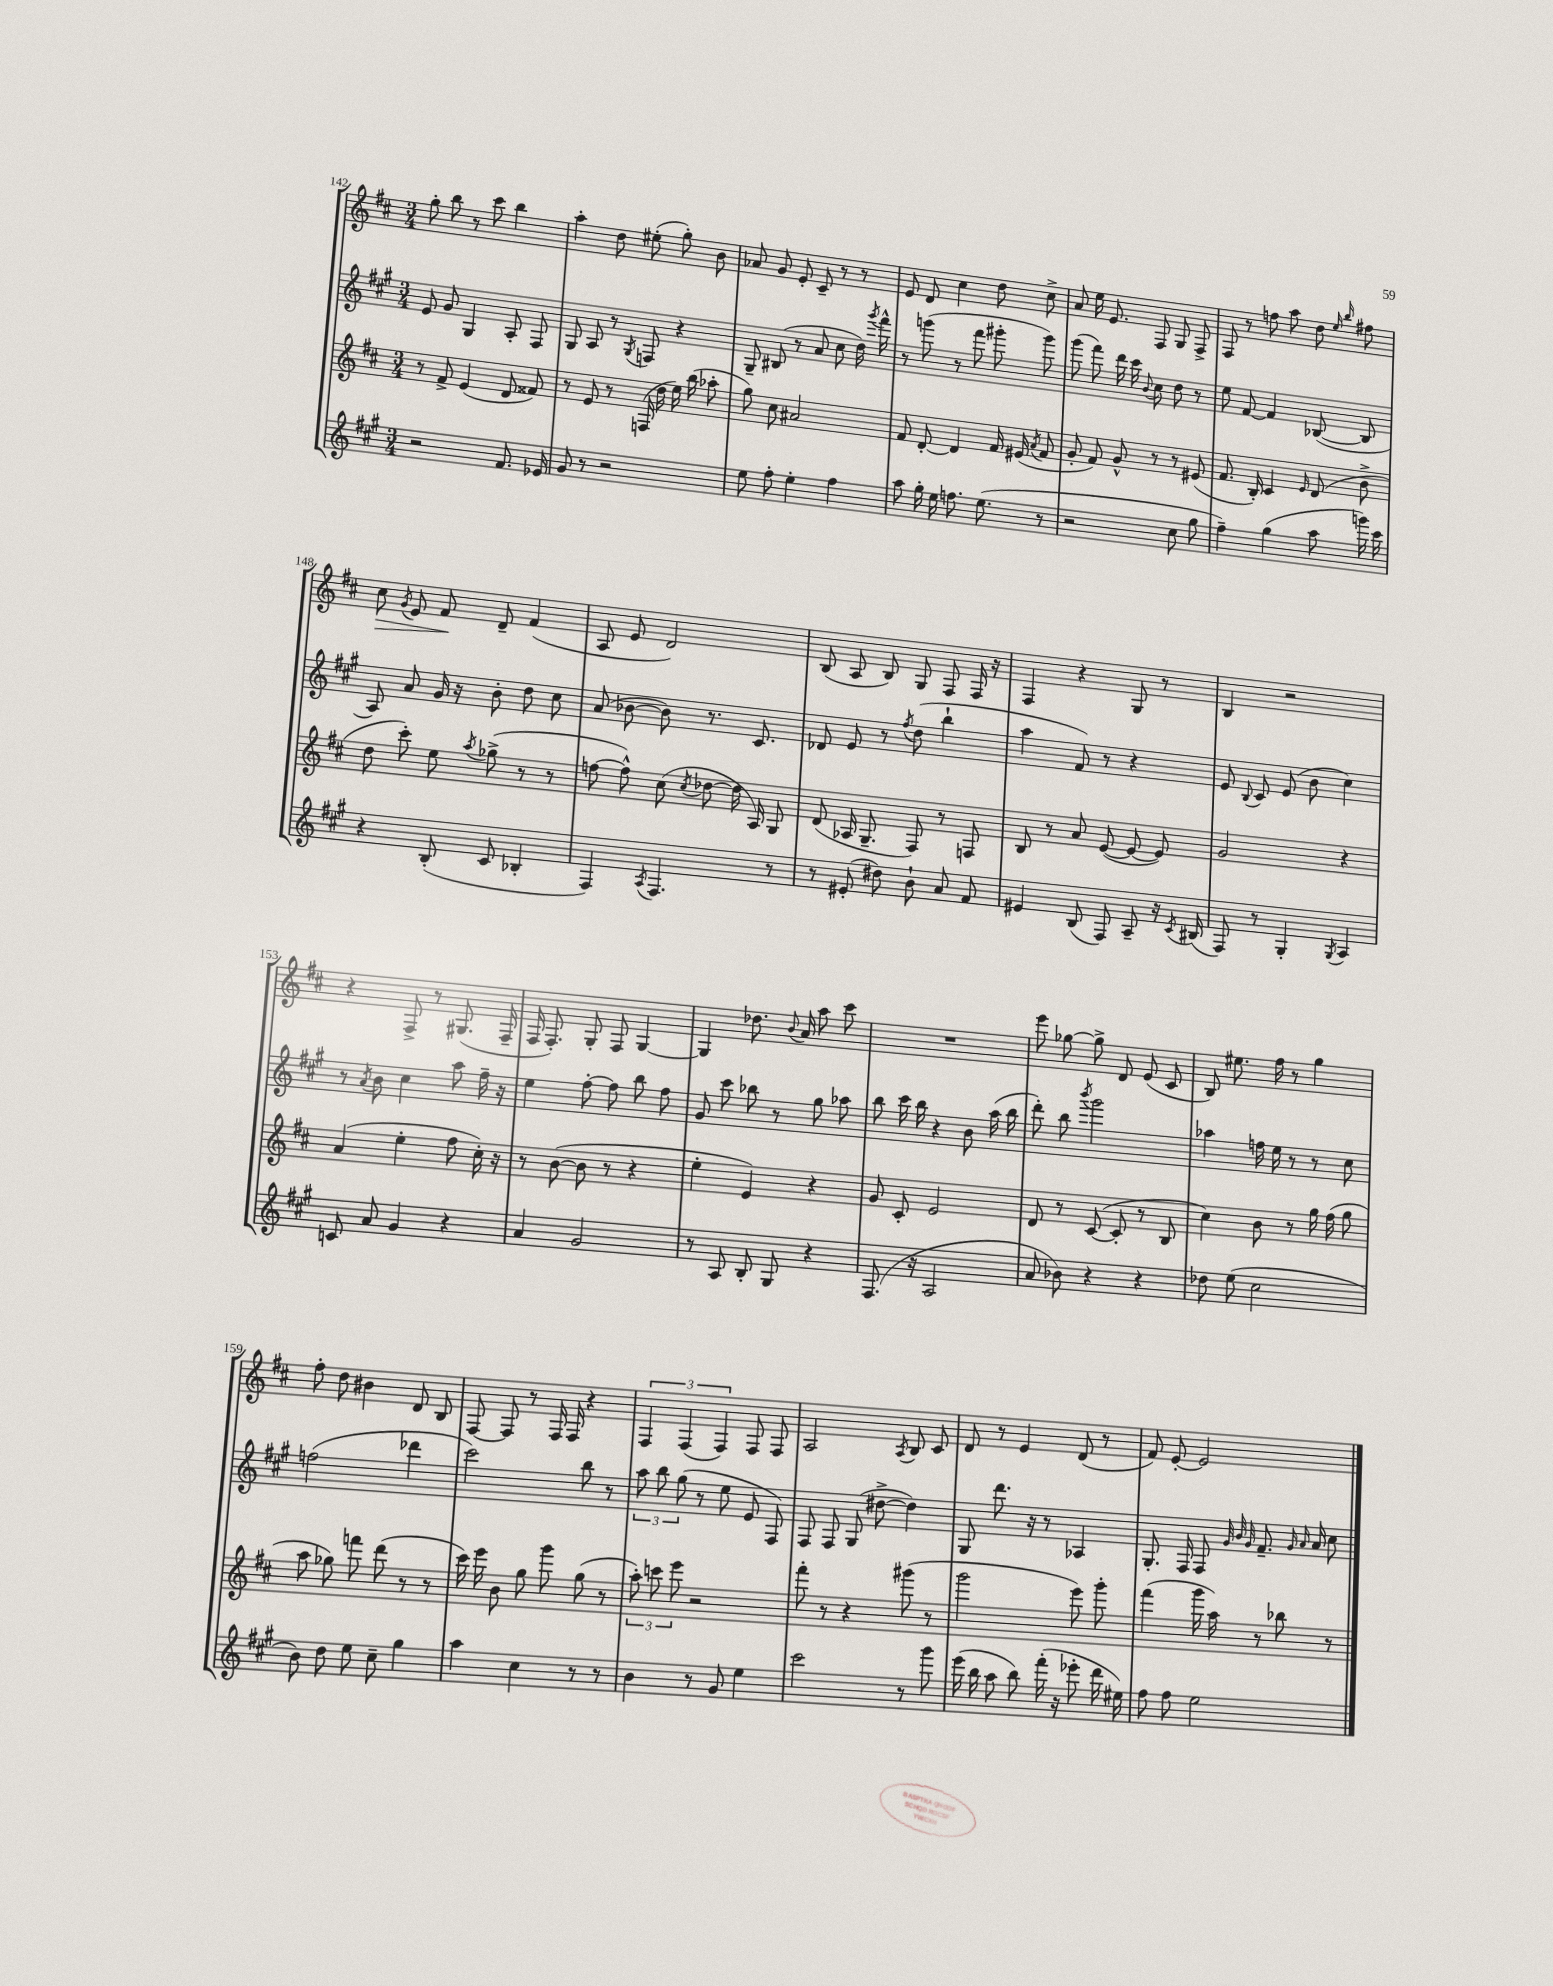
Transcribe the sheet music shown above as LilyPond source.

<<
\new StaffGroup <<
\new Staff = "s0" {
    \clef treble \key d \major \numericTimeSignature \time 3/4
    \autoBeamOff g''8-. b''8 r8 cis'''8 b''4 |
    a''4-. d''8 eis''8-.( g''8-.) b'8 |
    aes'8 g'8 e'8-. cis'8-- r8 r8 |
    e'8 d'8 cis''4 d''8 cis''8-> |
    a'8 e''16 e'8. fis8 g8 fis8-> |
    fis8 r8 f''8 a''8 d''8 \grace { e''16 b''16 } fis''8 |
    cis''8\> \acciaccatura { g'8 } e'8 fis'8\! d'8-- fis'4( |
    a8 e'8 d'2) |
    b8( a8 b8) g8 fis8 fis16 r16 |
    fis4 r4 g8 r8 |
    b4 r2 |
    r4 fis8-> r8 gis8.( fis16-- |
    fis16 fis8.-.) g8-. fis8 g4~ |
    g4 des''8. \appoggiatura { b'8 } a'16 a''8 cis'''8 |
    R2. |
    e'''8 ges''8~ ges''8-> d'8 e'8( cis'8 |
    b8) eis''8. fis''16 r8 g''4 |
    fis''8-. d''8 bis'4 d'8 b8 |
    fis8~ fis8 r8 fis16 fis16 r4 |
    \tuplet 3/2 { fis4 fis4( fis4) } fis8 fis8 |
    a2 \acciaccatura { a8 } b8 cis'8 |
    d'8 r8 e'4 d'8( r8 |
    fis'8) e'8~-. e'2 \bar "|." |
}
\new Staff = "s1" {
    \clef treble \key a \major \numericTimeSignature \time 3/4
    \autoBeamOff e'8 gis'8 gis4 a8-. fis8 |
    gis8 a8 r8 \acciaccatura { gis8 } f8 r4 |
    gis8-- bis8( r8 a'8 cis''8 d''16) \acciaccatura { gis'''8 } fis'''16-^ |
    r8 g'''8( r8 fis'''8 gis'''8-. gis'''8) |
    gis'''8( fis'''8) d'''16 cis'''16 \appoggiatura { b'8 } cis''8 d''8 r8 |
    e''8 fis'8~ fis'4 bes8~( bes8 |
    a8) a'8 gis'16 r16 b'8-. d''8 cis''8 |
    a'8( bes'8~ bes'8) r8. cis'8. |
    des'8 e'8 r8 \acciaccatura { fis''8 } d''8( b''4-! |
    a''4 fis'8) r8 r4 |
    e'8 \appoggiatura { b8 } cis'8 e'8( b'8 cis''4) |
    r8 \acciaccatura { a'8 } b'8 cis''4 a''8 fis''16-- r16 |
    e''4 fis''8~-. fis''8 b''8 fis''8 |
    gis'8 cis'''8 bes''8 r8 gis''8 aes''8 |
    b''8 cis'''16 b''16 r4 b'8 a''16( b''16 |
    d'''8-.) b''8 \acciaccatura { b'''8 } gis'''2 |
    aes''4 f''16 e''16 r8 r8 cis''8 |
    f''2( des'''4 |
    cis'''2) b''8 r8 |
    \tuplet 3/2 { a''8 b''8 gis''8( } r8 e''8 e'8 fis8) |
    fis8 fis8 gis8( dis''8~-> dis''4) |
    gis8 d'''8. r16 r8 aes4 |
    gis8.-. fis16 fis8 \grace { gis'32 b'32 gis'32 } fis'8.-- \grace { gis'16 a'16 } a'16 cis''8 \bar "|." |
}
\new Staff = "s2" {
    \clef treble \key d \major \numericTimeSignature \time 3/4
    \autoBeamOff r8 fis'8-> e'4( d'8 fisis'8) |
    r8 e'8 r8 f16( d''16 e''16) b''16( aes''8-. |
    g''8) cis''8 ais'2 |
    fis'8 d'8~-. d'4 fis'16 eis'16( \acciaccatura { a'8 } fis'8 |
    g'8-. fis'8) g'8-^ r8 r8 eis'8( |
    fis'8. b16-.) cis'4 \grace { e'16 } d'8( b'8-> |
    d''8 cis'''8-.) e''8 \acciaccatura { a''8 } ges''8->( r8 r8 |
    f''8~ f''8-^) cis''8( \acciaccatura { cis''8 } des''8~ des''16 a16) g8 |
    d'8( aes16 g8.-- fis8) r8 f8 |
    b8 r8 a'8 e'8~( e'8~ e'8) |
    g'2 r4 |
    a'4( e''4-. fis''8 cis''16-.) r16 |
    r8 b'8~( b'8 r8 r4 |
    e''4-. e'4) r4 |
    g'8 cis'8-. e'2 |
    d'8 r8 cis'8~( cis'8-. r8 b8 |
    cis''4) b'8 r8 g''16 fis''16( g''8 |
    a''8 ges''8) f'''8 d'''8( r8 r8 |
    cis'''16) e'''16 b'8 g''8 g'''8 g''8( r8 |
    \tuplet 3/2 { a''8-.) c'''8 e'''8 } r2 |
    fis'''8-. r8 r4 gis'''8( r8 |
    g'''2 e'''8) g'''8-. |
    fis'''4( g'''16 a''16) r8 bes''8 r8 \bar "|." |
}
\new Staff = "s3" {
    \clef treble \key a \major \numericTimeSignature \time 3/4
    \autoBeamOff r2 fis'8. ees'16 |
    gis'8 r8 r2 |
    e''8 fis''8-. e''4-. fis''4 |
    a''8 gis''16-. e''16 f''8. e''8.( r8 |
    r2 cis''8 gis''8 |
    fis''4--) gis''4( a''8 g'''16) cis'''16 |
    r4 b8-.( cis'8 bes4-. |
    fis4) \acciaccatura { a8 } fis4. r8 |
    r8 eis'8-.( dis''8) b'8-! a'8 fis'8 |
    eis'4 b8( fis8) a8-- r16 \acciaccatura { cis'8 } bis16( |
    fis8) r8 gis4-. \acciaccatura { gis8 } a4 |
    c'8 a'8 gis'4 r4 |
    a'4 gis'2 |
    r8 a8 b8-. gis8 r4 |
    fis8.( r16 a2 |
    a'8 bes'8) r4 r4 |
    des''8 e''8( cis''2 |
    b'8) d''8 e''8 cis''8-- gis''4 |
    a''4 cis''4 r8 r8 |
    b'4 r8 gis'8 e''4 |
    cis'''2 r8 gis'''8 |
    e'''16( b''16 a''8 b''8) fis'''16-.( r16 ees'''8-. d'''16 eis''16) |
    fis''8 fis''8 e''2 \bar "|." |
}
>>
>>
\layout { \context { \Score currentBarNumber = #142 } }
